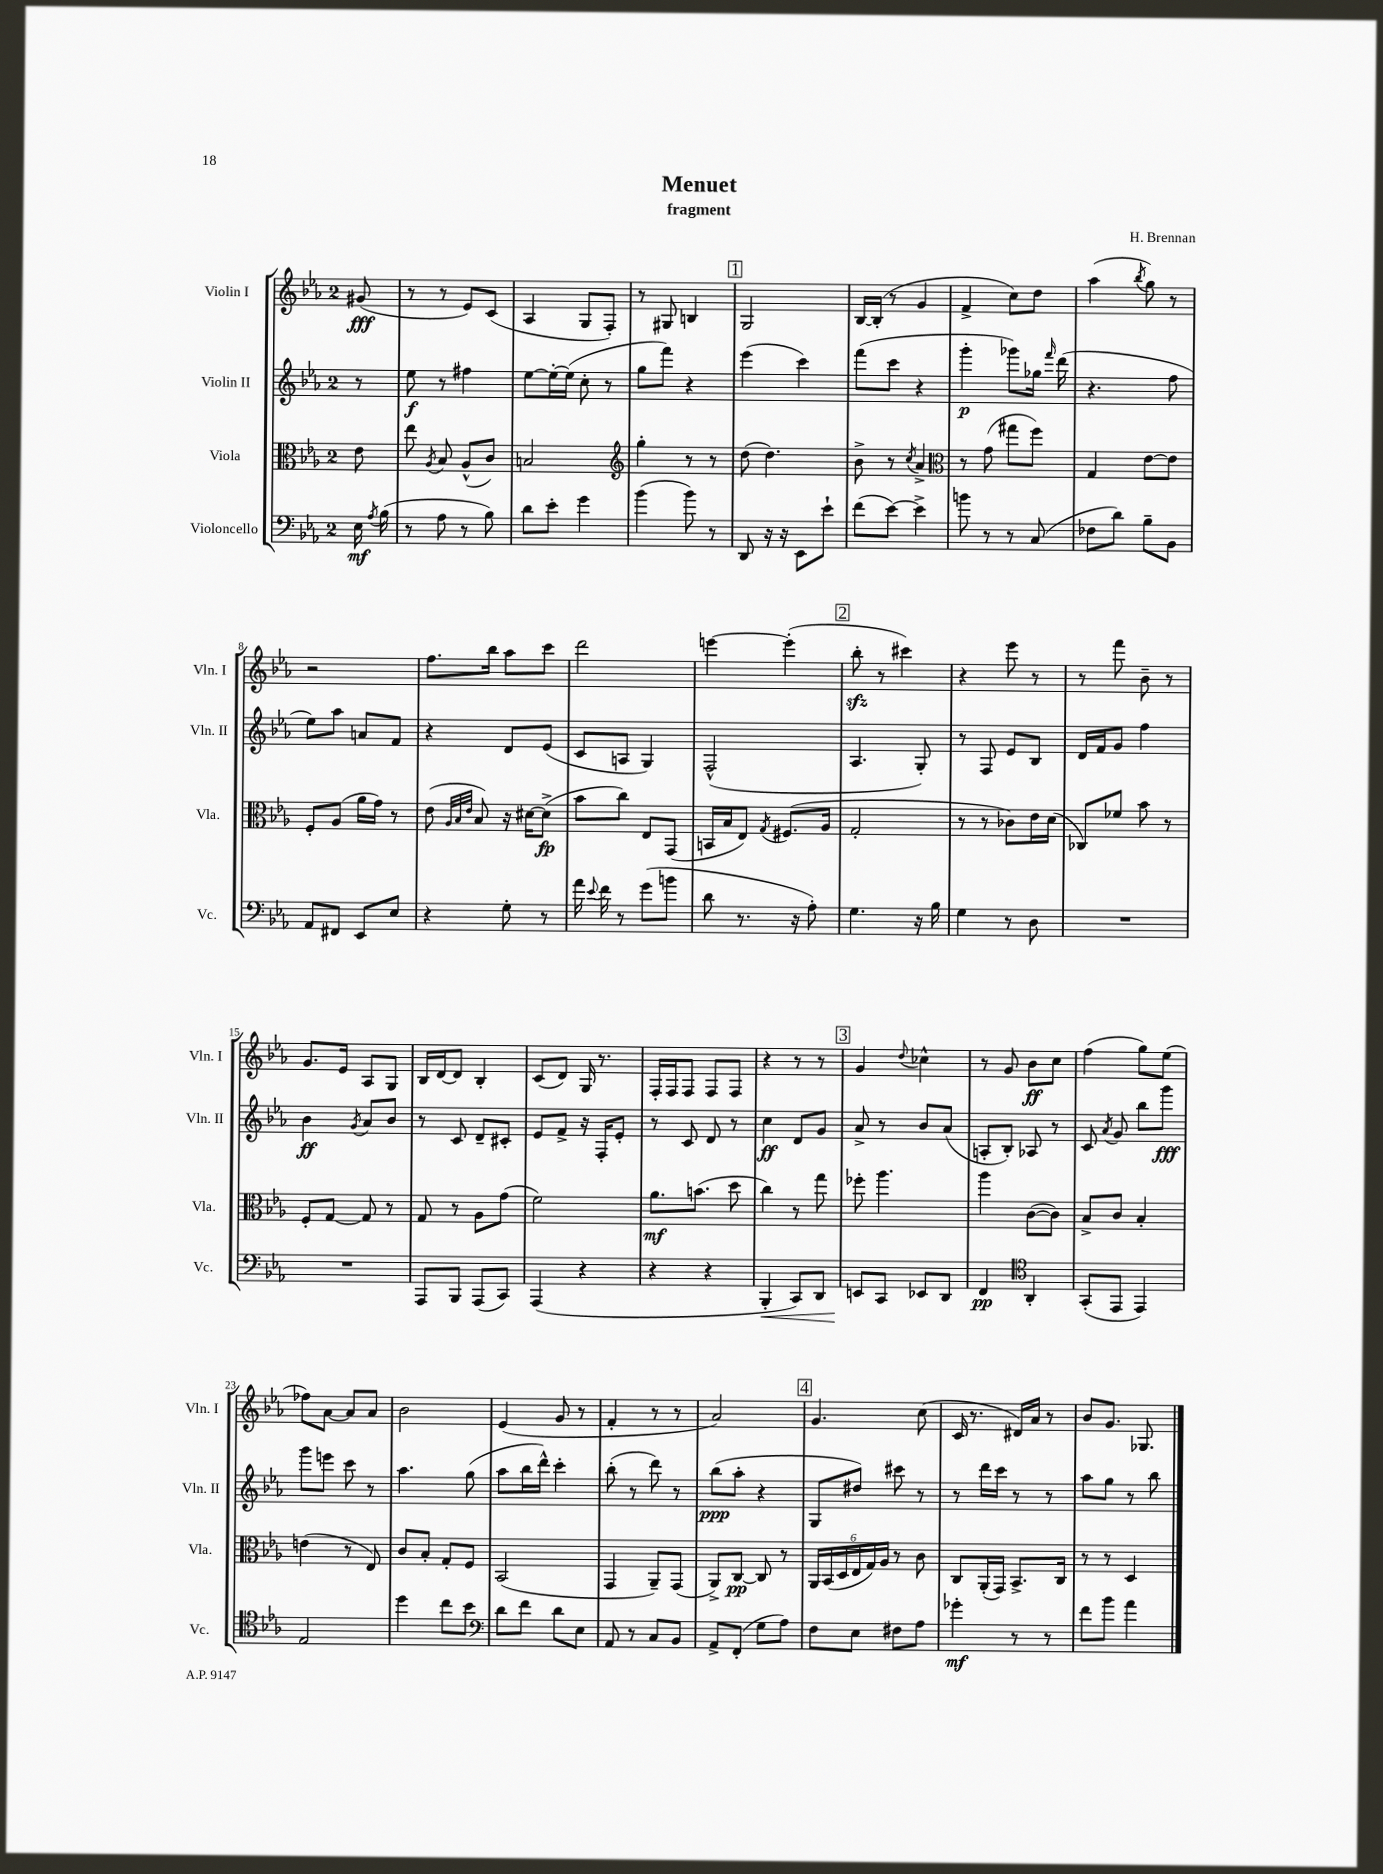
\header { title = "Menuet" composer = "H. Brennan" subtitle = "fragment" }
<<
\new StaffGroup <<
\new Staff = "s0" \with { instrumentName = "Violin I" shortInstrumentName = "Vln. I" } {
    \clef treble \key ees \major \once \override Staff.TimeSignature.style = #'single-digit \time 2/4 \partial 8
    \autoBeamOff gis'8\fff( |
    r8 r8 ees'8[) c'8]( |
    aes4 g8[ f8]-.) |
    r8 gis8 b4 |
    \mark \markup { \box "1" } g2 |
    bes16[~ bes16]-.( r8 g'4 |
    f'4-> c''8[) d''8] |
    aes''4( \acciaccatura { bes''8 } g''8) r8 |
    r2 |
    f''8.[ bes''16] aes''8[ c'''8] |
    d'''2 |
    e'''4~ e'''4-.( |
    \mark \markup { \box "2" } bes''8-.\sfz r8 cis'''4) |
    r4 ees'''8 r8 |
    r8 f'''8 bes'8-- r8 |
    g'8.[ ees'16] aes8[ g8] |
    bes16[ d'16~ d'8] bes4-. |
    c'8[( d'8]) g16 r8. |
    f16[-. f16 f8] f8[ f8] |
    r4 r8 r8 |
    \mark \markup { \box "3" } g'4 \appoggiatura { d''8 } ces''4-^ |
    r8 g'8 bes'8[\ff c''8] |
    f''4( g''8[) ees''8]( |
    fes''8[) aes'8]~ aes'8[ aes'8] |
    bes'2 |
    ees'4( g'8 r8 |
    f'4-. r8 r8 |
    aes'2) |
    \mark \markup { \box "4" } g'4. c''8( |
    c'16 r8. dis'16[) aes'16] r8 |
    bes'8[ g'8.] ges8. \bar "|." |
}
\new Staff = "s1" \with { instrumentName = "Violin II" shortInstrumentName = "Vln. II" } {
    \clef treble \key ees \major \once \override Staff.TimeSignature.style = #'single-digit \time 2/4 \partial 8
    \autoBeamOff r8 |
    ees''8\f r8 fis''4 |
    ees''8[~ ees''16~-. ees''16]( c''8-. r8 |
    g''8[ f'''8]) r4 |
    \mark \markup { \box "1" } ees'''4( c'''4) |
    f'''8[( c'''8] r4 |
    g'''4-.\p ges'''8[) ges''16] \grace { f'''16 } d'''16( |
    r4. f''8 |
    ees''8[) aes''8] a'8[ f'8] |
    r4 d'8[ ees'8]( |
    c'8[ a8] g4) |
    f2-^( |
    \mark \markup { \box "2" } aes4. g8-.) |
    r8 f8 ees'8[ bes8] |
    d'16[ f'16 g'8] f''4 |
    bes'4\ff \acciaccatura { g'8 } aes'8[ bes'8] |
    r8 c'8 d'8[-- cis'8]-. |
    ees'8[ f'8]-> r16 f16[-. ees'8]-. |
    r8 c'8 d'8 r8 |
    c''4\ff d'8[ g'8] |
    \mark \markup { \box "3" } aes'8-> r8 bes'8[ aes'8]( |
    a8[-. bes8]-.) aes8 r8 |
    c'8 \acciaccatura { aes'8 } g'8 bes''8[ g'''8]\fff |
    g'''8[ e'''8] c'''8 r8 |
    aes''4. g''8( |
    aes''8[ bes''16 d'''16]-^) c'''4-. |
    bes''8-.( r8 d'''8) r8 |
    bes''8[\ppp( aes''8]-. r4 |
    \mark \markup { \box "4" } g8[ dis''8]) cis'''8 r8 |
    r8 d'''16[ c'''16] r8 r8 |
    aes''8[ g''8] r8 bes''8 \bar "|." |
}
\new Staff = "s2" \with { instrumentName = "Viola" shortInstrumentName = "Vla." } {
    \clef alto \key ees \major \once \override Staff.TimeSignature.style = #'single-digit \time 2/4 \partial 8
    \autoBeamOff ees'8 |
    ees''8 \acciaccatura { aes8 } bes8 aes8[-^( c'8]) |
    b2 |
    \clef treble g''4-. r8 r8 |
    \mark \markup { \box "1" } d''8( d''4.) |
    bes'8-> r8 \acciaccatura { c''8 } aes'4-> |
    \clef alto r8 g'8( gis''8[ f''8]) |
    g4 ees'8[~ ees'8] |
    f8[-. aes8]( aes'16[ g'16]) r8 |
    ees'8( \grace { aes32[ bes32 ees'32] } bes8) r16 dis'16[~ dis'8]->\fp( |
    bes'8[ c''8]) ees8[ g,8]( |
    b,16[ bes16 ees8]) \acciaccatura { g8 } fis8.[( aes16] |
    \mark \markup { \box "2" } g2-. |
    r8 r8 ces'8[) ees'16 d'16]( |
    ces8[) fes'8] bes'8 r8 |
    f8[-. g8]~ g8 r8 |
    g8 r8 aes8[ g'8]( |
    f'2) |
    aes'8.[\mf b'8.]( d''8 |
    c''4) r8 g''8 |
    \mark \markup { \box "3" } fes''8-. aes''4. |
    aes''4 c'8[~( c'8]) |
    bes8[-> c'8] bes4-. |
    e'4( r8 ees8) |
    c'8[ bes8]-. g8[-. f8] |
    bes,2( |
    g,4 aes,8[--) g,8]( |
    aes,8[->) c8]~\pp c8 r8 |
    \mark \markup { \box "4" } \tuplet 6/4 { aes,16[ bes,16( d16 ees16 g16) aes16] } r8 c'8 |
    c8[ aes,16-.( g,16]) bes,8.[-> c16] |
    r8 r8 d4 \bar "|." |
}
\new Staff = "s3" \with { instrumentName = "Violoncello" shortInstrumentName = "Vc." } {
    \clef bass \key ees \major \once \override Staff.TimeSignature.style = #'single-digit \time 2/4 \partial 8
    \autoBeamOff ees16\mf \acciaccatura { aes8 } bes16( |
    r8 aes8 r8 bes8) |
    d'8[ ees'8]-. g'4 |
    bes'4( bes'8) r8 |
    \mark \markup { \box "1" } d,8 r16 r16 ees,8[ ees'8]-! |
    f'8[( ees'8]~) ees'4-> |
    b'8 r8 r8 c8( |
    fes8[ d'8]) bes8[-- bes,8] |
    aes,8[ fis,8] ees,8[ ees8] |
    r4 g8-. r8 |
    aes'16 \appoggiatura { ees'8 } f'16 r8 g'8[( b'8] |
    d'8 r8. r16 aes8-.) |
    \mark \markup { \box "2" } g4. r16 bes16 |
    g4 r8 d8 |
    R2 |
    R2 |
    aes,,8[ bes,,8] aes,,8[( c,8]) |
    aes,,4( r4 |
    r4 r4 |
    bes,,4-.\< c,8[) d,8] |
    \mark \markup { \box "3" } e,8[\! c,8] ees,8[ d,8] |
    f,4\pp \clef tenor aes,4-. |
    g,8[-.( ees,8] ees,4) |
    ees2 |
    d''4 c''8[ bes'8] |
    \clef bass d'8[ f'8] d'8[ ees8] |
    aes,8 r8 c8[ bes,8] |
    aes,8[-> f,8]-.( g8[ aes8]) |
    \mark \markup { \box "4" } f8[ ees8] fis8[ aes8] |
    ges'4-.\mf r8 r8 |
    f'8[ bes'8] aes'4 \bar "|." |
}
>>
>>
